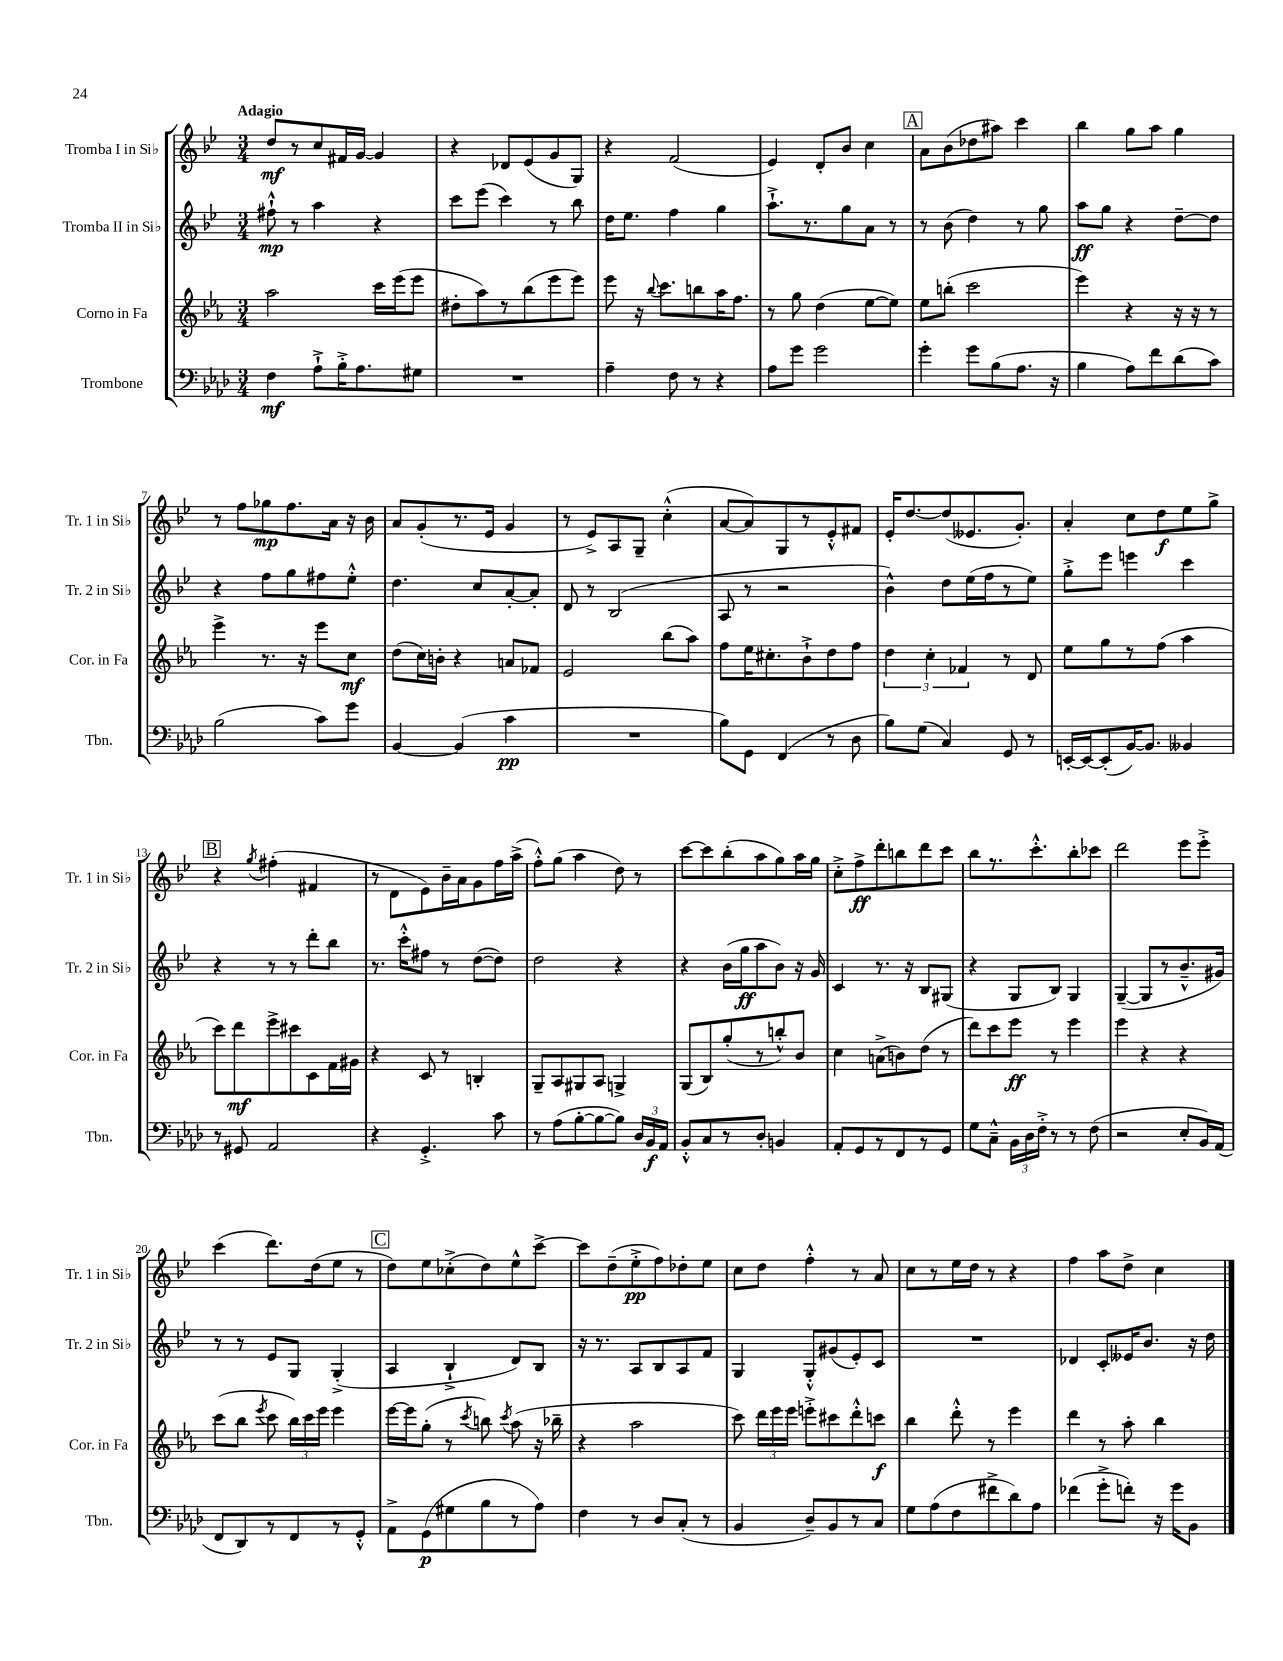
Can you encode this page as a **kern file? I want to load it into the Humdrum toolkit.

**kern	**dynam	**kern	**dynam	**kern	**dynam	**kern	**dynam
*part4	*part4	*part3	*part3	*part2	*part2	*part1	*part1
*staff4	*staff4	*staff3	*staff3	*staff2	*staff2	*staff1	*staff1
*I"Trombone	*	*I"Corno in Fa	*	*I"Tromba II in Si♭	*	*I"Tromba I in Si♭	*
*I'Tbn.	*	*I'Cor. in Fa	*	*I'Tr. 2 in Si♭	*	*I'Tr. 1 in Si♭	*
*clefF4	*	*clefG2	*	*clefG2	*	*clefG2	*
*k[b-e-a-d-]	*	*k[b-e-a-]	*	*k[b-e-]	*	*k[b-e-]	*
*M3/4	*	*M3/4	*	*M3/4	*	*M3/4	*
=1	=1	=1	=1	=1	=1	=1	=1
!	!	!	!	!	!	!LO:TX:a:B:t=Adagio	!
4F\	mf	2aa-\	.	8ff#X`^^\	mp	8dd/L	mf
.	.	.	.	8r	.	8r	.
8A-`^\L	.	.	.	4aa\	.	8cc/	.
16B-'^\K	.	.	.	.	.	16f#X/L	.
8.A-\	.	.	.	.	.	[16g/JJ	.
.	.	16ccc\LL	.	4r	.	4g/]	.
.	.	(16eee-\J	.	.	.	.	.
8G#X\J	.	8eee-\J	.	.	.	.	.
=2	=2	=2	=2	=2	=2	=2	=2
2.r	.	8dd#X'\L	.	8ccc\L	.	4r	.
.	.	8aa-\)	.	(8eee-\J	.	.	.
.	.	8r	.	4ccc\)	.	8d-X/L	.
.	.	(8bb-\	.	.	.	(8e-/	.
.	.	8eee-\	.	8r	.	8g/	.
.	.	8eee-\J)	.	8bb-\	.	8G/J)	.
=3	=3	=3	=3	=3	=3	=3	=3
4A-~\	.	8eee-\	.	16dd\KL	.	4r	.
.	.	.	.	8.ee-\J	.	.	.
.	.	16r	.	.	.	.	.
.	.	8qqbb-/	.	.	.	.	.
.	.	8.ccc\L	.	.	.	.	.
8F\	.	.	.	4ff\	.	(2f/	.
8r	.	8bbn\	.	.	.	.	.
4r	.	16aa-\K	.	4gg\	.	.	.
.	.	8.ff\J	.	.	.	.	.
=4	=4	=4	=4	=4	=4	=4	=4
8A-\L	.	8r	.	8.aa`^\L	.	4e-/)	.
8g\J	.	8gg\	.	.	.	.	.
.	.	.	.	8.r	.	.	.
2g\	.	(4dd\	.	.	.	8d'/L	.
.	.	.	.	8gg\	.	8b-/J	.
.	.	[8ee-\L	.	8a\J	.	4cc\	.
.	.	8ee-\J])	.	8r	.	.	.
!!LO:REH:place=s1:t=A
=5	=5	=5	=5	=5	=5	=5	=5
4g'\	.	8ee-\L	.	8r	.	8a\L	.
.	.	(8bbn'\J	.	(8b-\	.	(8b-\	.
8g\L	.	2ccc\	.	4dd\)	.	8dd-X\	.
(8B-\	.	.	.	.	.	8aa#X\J)	.
8.A-\J	.	.	.	8r	.	4ccc\	.
.	.	.	.	8gg\	.	.	.
16r	.	.	.	.	.	.	.
=6	=6	=6	=6	=6	=6	=6	=6
4B-\	.	4eee-\)	.	8aa\L	ff	4bb-\	.
.	.	.	.	8gg\J	.	.	.
8A-\L)	.	4r	.	4r	.	8gg\L	.
8f\	.	.	.	.	.	8aa\J	.
(8d-\	.	16r	.	[8dd~\L	.	4gg\	.
.	.	16r	.	.	.	.	.
8c\J)	.	8r	.	8dd\J]	.	.	.
!!LO:LB:g=z
=7	=7	=7	=7	=7	=7	=7	=7
(2B-\	.	4eee-^\	.	4r	.	8r	.
.	.	.	.	.	.	8ff\L	.
.	.	8.r	.	8ff\L	.	8gg-X\	mp
.	.	.	.	8gg\	.	8.ff\	.
.	.	16r	.	.	.	.	.
8c\L)	.	8eee-\L	.	8ff#X\	.	.	.
.	.	.	.	.	.	16a\Jk	.
8g\J	.	8cc\J	mf	8ee-'^^\J	.	16r	.
.	.	.	.	.	.	16b-\	.
=8	=8	=8	=8	=8	=8	=8	=8
[4BB-/	.	(8dd\L	.	4.dd\	.	8a/L	.
.	.	16cc\L)	.	.	.	(8g'/	.
.	.	16bn'\JJ	.	.	.	.	.
(4BB-/]	.	4r	.	.	.	8.r	.
.	.	.	.	8cc/L	.	.	.
.	.	.	.	.	.	16e-/Jk	.
4c\	pp	8an/L	.	[8a'/	.	4g/	.
.	.	8f-X/J	.	8a'/J]	.	.	.
=9	=9	=9	=9	=9	=9	=9	=9
2.r	.	2e-/	.	8d/	.	8r	.
.	.	.	.	8r	.	8e-^/L)	.
.	.	.	.	(2B-/	.	8A/	.
.	.	.	.	.	.	8G~/J	.
.	.	(8bb-\L	.	.	.	(4cc'^^\	.
.	.	8aa-\J)	.	.	.	.	.
=10	=10	=10	=10	=10	=10	=10	=10
8B-\L)	.	8ff\L	.	8A/	.	[8a/L	.
8GG\J	.	16ee-\K	.	8r	.	8a/])	.
.	.	8.cc#X'\	.	.	.	.	.
(4FF/	.	.	.	2r	.	8G/	.
.	.	8b-`^\	.	.	.	8r	.
8r	.	8dd\	.	.	.	8e-'^^/	.
8D-\	.	8ff\J	.	.	.	8f#X/J	.
=11	=11	=11	=11	=11	=11	=11	=11
8B-\L)	.	6dd\	.	4b-^^\)	.	16e-'/KL	.
.	.	.	.	.	.	[8.dd/	.
(8G\J	.	.	.	.	.	.	.
.	.	6cc'\	.	.	.	.	.
4C/)	.	.	.	8dd\L	.	(8dd/]	.
.	.	6f-X/	.	.	.	.	.
.	.	.	.	(16ee-\L	.	8.e--X/	.
.	.	.	.	16ff\J	.	.	.
8GG/	.	8r	.	8r	.	.	.
.	.	.	.	.	.	8.g'/J)	.
8r	.	8d/	.	8ee-\J)	.	.	.
=12	=12	=12	=12	=12	=12	=12	=12
[16EEn'/LL	.	8ee-\L	.	8gg'^\L	.	4a'/	.
16EE/J_	.	.	.	.	.	.	.
(8EE'/]	.	8gg\	.	8eee-\J	.	.	.
[16BB-/K)	.	8r	.	4eeen\	.	8cc\L	.
8.BB-/J]	.	.	.	.	.	.	.
.	.	(8ff\J	.	.	.	8dd\	f
4BB--X/	.	4aa-\	.	4ccc\	.	8ee-\	.
.	.	.	.	.	.	8gg^\J	.
!!LO:LB:g=z
!!LO:REH:place=s1:t=B
=13	=13	=13	=13	=13	=13	=13	=13
8r	.	8ccc\L)	.	4r	.	4r	.
8GG#X/	.	8ddd\	mf	.	.	.	.
.	.	.	.	.	.	8qgg/	.
2AA-/	.	8eee-^\	.	8r	.	(4ff#X'\	.
.	.	8ccc#X\	.	8r	.	.	.
.	.	8c\	.	8ddd'\L	.	4f#X/	.
.	.	16f\L	.	8bb-\J	.	.	.
.	.	16g#X\JJ	.	.	.	.	.
=14	=14	=14	=14	=14	=14	=14	=14
4r	.	4r	.	8.r	.	8r	.
.	.	.	.	.	.	8d\L	.
.	.	.	.	16ccc'^^\KL	.	.	.
4.GG'^/	.	8c/	.	8ff#X\J	.	8e-\)	.
.	.	8r	.	8r	.	16b-~\L	.
.	.	.	.	.	.	16a\J	.
.	.	4Bn'/	.	([8dd\L	.	8g\	.
8c\	.	.	.	8dd\J])	.	16ff\L	.
.	.	.	.	.	.	(16aa^\JJ	.
=15	=15	=15	=15	=15	=15	=15	=15
8r	.	8G~/L	.	2dd\	.	8ff'^^\L)	.
(8A-\L	.	8A-/	.	.	.	(8gg\J	.
[8B-'\	.	8G#X/	.	.	.	4aa\	.
8B-\_	.	8A-/J	.	.	.	.	.
8B-\J])	.	4Gn^/	.	4r	.	8dd\)	.
24D-/LL	.	.	.	.	.	8r	.
24BB-/	f	.	.	.	.	.	.
24AA-/JJ	.	.	.	.	.	.	.
=16	=16	=16	=16	=16	=16	=16	=16
8BB-'^^/L	.	(8G/L	.	4r	.	[8ccc\L	.
8C/	.	8B-/)	.	.	.	8ccc\]	.
8r	.	(8gg'/	.	(16b-\LL	.	(8bb-'\	.
.	.	.	.	16gg\J	ff	.	.
8D-'/J	.	8r	.	8aa\	.	8aa\	.
4BBn/	.	8bbn'^^/)	.	8b-\J)	.	8gg\)	.
.	.	8b-/J	.	16r	.	16aa\L	.
.	.	.	.	16g/	.	16gg\JJ	.
=17	=17	=17	=17	=17	=17	=17	=17
8AA-'/L	.	4cc\	.	4c/	.	8cc'^\L	.
8GG/	.	.	.	.	.	8ff^\	ff
8r	.	(8an^\L	.	8.r	.	8ddd'\	.
8FF/	.	8bn\)	.	.	.	8bbn\	.
.	.	.	.	16r	.	.	.
8r	.	(8dd\J	.	8B-/L	.	8ddd\	.
8GG/J	.	8r	.	(8G#X/J	.	8ccc\J	.
=18	=18	=18	=18	=18	=18	=18	=18
8G\L	.	8ddd\L)	.	4r	.	8bb-\L	.
8C~^^\J	.	8ccc\	.	.	.	8.r	.
24BB-\LL	.	8eee-\J	ff	8G/L	.	.	.
24D-\	.	.	.	.	.	.	.
.	.	.	.	.	.	8.ccc'^^\	.
24F'^\JJ	.	.	.	.	.	.	.
8r	.	8r	.	8B-/J)	.	.	.
8r	.	4eee-\	.	4G/	.	8bb-'\	.
(8F\	.	.	.	.	.	8ccc-X\J	.
=19	=19	=19	=19	=19	=19	=19	=19
2r	.	4eee-\	.	([4G~/	.	2ddd\	.
.	.	4r	.	8G/L]	.	.	.
.	.	.	.	8r	.	.	.
8E-'/L	.	4r	.	8.b-~^^/	.	8eee-\L	.
16BB-/L)	.	.	.	.	.	8eee-'^\J	.
(16AA-/JJ	.	.	.	16g#X/Jk)	.	.	.
!!LO:LB:g=z
=20	=20	=20	=20	=20	=20	=20	=20
8FF/L	.	(8ccc\L	.	8r	.	(4ccc\	.
8DD-/)	.	8bb-\J	.	8r	.	.	.
.	.	8qeee-/	.	.	.	.	.
8r	.	8ccc\	.	8e-/L	.	8.ddd\L)	.
8FF/	.	24bb-\LL)	.	8G/J	.	.	.
.	.	24ccc\	.	.	.	.	.
.	.	.	.	.	.	(16dd\k	.
.	.	24eee-\JJ	.	.	.	.	.
8r	.	4eee-\	.	(4G'^/	.	8ee-\J	.
8GG'^^/J	.	.	.	.	.	8r	.
!!LO:REH:place=s1:t=C
=21	=21	=21	=21	=21	=21	=21	=21
8AA-^\L	.	[16eee-\LL	.	4A/	.	8dd\L)	.
.	.	16eee-\J]	.	.	.	.	.
(8GG\	p	(8gg'\J	.	.	.	8ee-\	.
8G#X\	.	8r	.	4B-`^/	.	(8cc-X'^\	.
.	.	8qccc/	.	.	.	.	.
8B-\	.	8bbn\)	.	.	.	8dd\)	.
.	.	8qccc/	.	.	.	.	.
8r	.	(8aa-\	.	8d/L)	.	8ee-^^\	.
8A-\J)	.	16r	.	8B-/J	.	[8ccc^\J	.
.	.	16bb-X~\	.	.	.	.	.
=22	=22	=22	=22	=22	=22	=22	=22
4F\	.	4r	.	16r	.	8ccc\L]	.
.	.	.	.	8.r	.	.	.
.	.	.	.	.	.	(8dd~\	.
8r	.	2aa-\	.	8A/L	.	8ee-'^\	pp
8D-/L	.	.	.	8B-/	.	8ff\)	.
(8C'/J	.	.	.	8A/	.	8dd-X'\	.
8r	.	.	.	8f/J	.	8ee-\J	.
=23	=23	=23	=23	=23	=23	=23	=23
4BB-/	.	8ccc\)	.	4G/	.	8cc\L	.
.	.	24ddd\LL	.	.	.	8dd\J	.
.	.	24eee-\	.	.	.	.	.
.	.	24eee-\JJ	.	.	.	.	.
8D-~/L)	.	8eeen'^\L	.	8G'^^/L	.	4ff'^^\	.
8BB-/	.	8ccc#X\	.	(8g#X/	.	.	.
8r	.	8ddd'^^\	.	8e-'/)	.	8r	.
8C/J	.	8cccn\J	f	8c/J	.	8a/	.
=24	=24	=24	=24	=24	=24	=24	=24
8G\L	.	4bb-\	.	2.r	.	8cc\L	.
(8A-\	.	.	.	.	.	8r	.
8F\	.	8ddd'^^\	.	.	.	16ee-\L	.
.	.	.	.	.	.	16dd\JJ	.
8f#X^\	.	8r	.	.	.	8r	.
8d-\)	.	4eee-\	.	.	.	4r	.
8A-\J	.	.	.	.	.	.	.
=25	=25	=25	=25	=25	=25	=25	=25
(4f-X\	.	4ddd\	.	4d-X/	.	4ff\	.
8g'^\L	.	8r	.	8c'/L	.	8aa\L	.
8fn'\J)	.	8aa-'\	.	16e--X/K	.	8dd^\J	.
.	.	.	.	8.b-/J	.	.	.
16r	.	4bb-\	.	.	.	4cc\	.
16g\KL	.	.	.	.	.	.	.
8BB-\J	.	.	.	16r	.	.	.
.	.	.	.	16dd\	.	.	.
==	==	==	==	==	==	==	==
*-	*-	*-	*-	*-	*-	*-	*-
